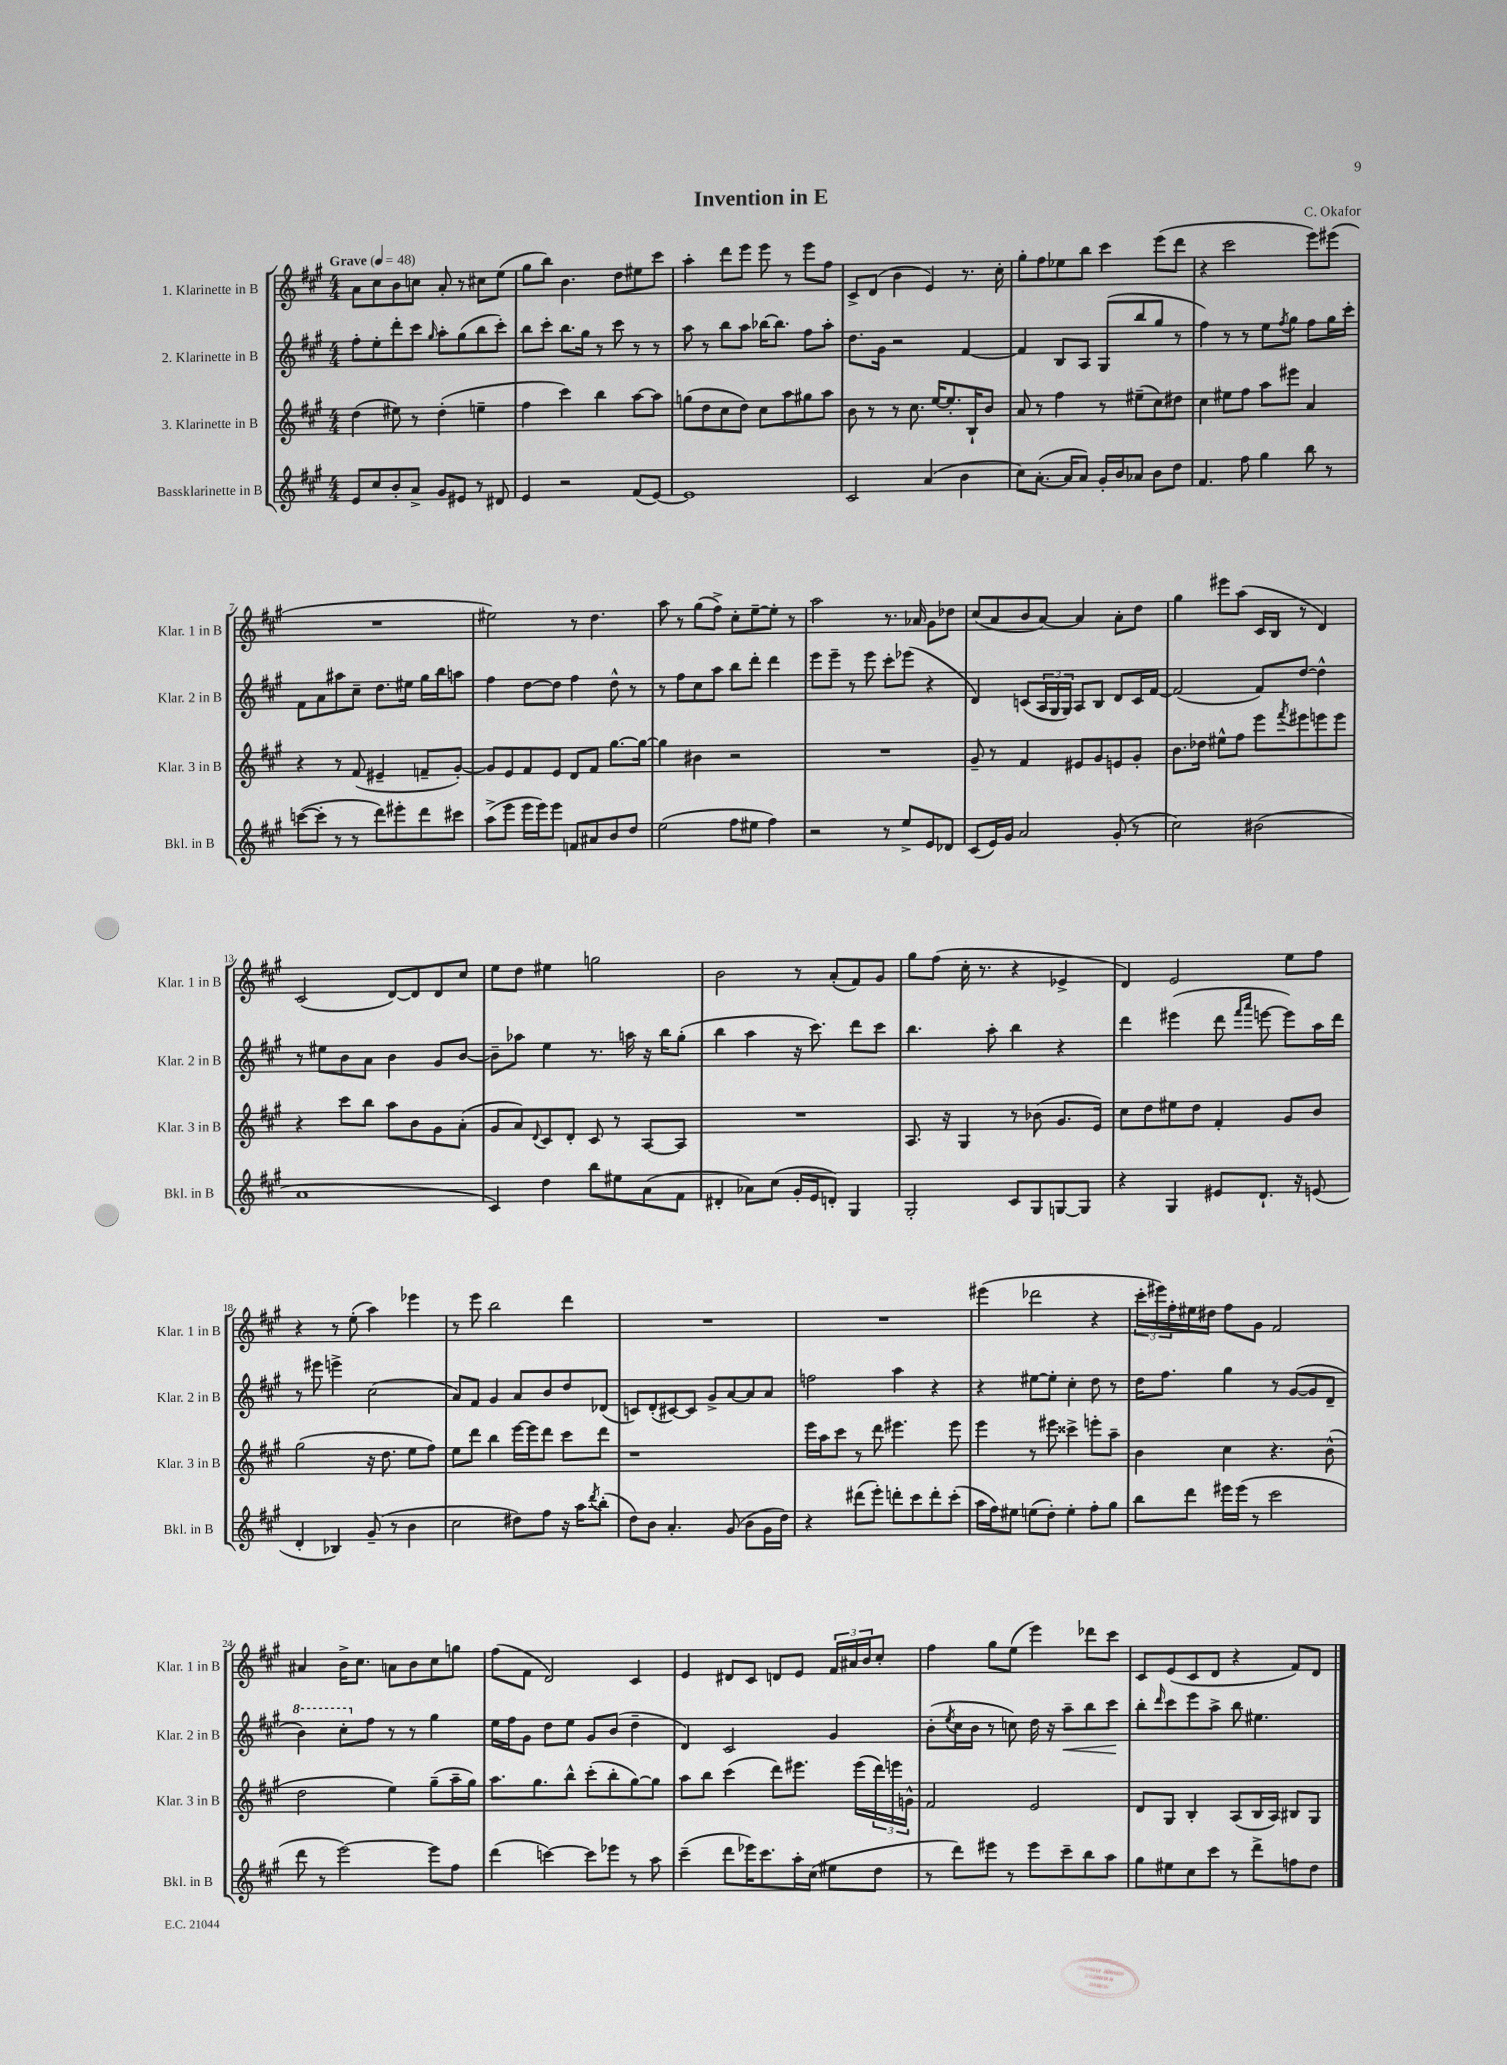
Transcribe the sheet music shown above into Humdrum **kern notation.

**kern	**kern	**kern	**dynam	**kern
*part4	*part3	*part2	*part2	*part1
*staff4	*staff3	*staff2	*staff2	*staff1
*I"Bassklarinette in B	*I"3. Klarinette in B	*I"2. Klarinette in B	*	*I"1. Klarinette in B
*I'Bkl. in B	*I'Klar. 3 in B	*I'Klar. 2 in B	*	*I'Klar. 1 in B
*clefG2	*clefG2	*clefG2	*	*clefG2
*k[f#c#g#]	*k[f#c#g#]	*k[f#c#g#]	*	*k[f#c#g#]
*M4/4	*M4/4	*M4/4	*	*M4/4
*MM48	*MM48	*MM48	*	*MM48
=1	=1	=1	=1	=1
!	!	!	!	!LO:TX:a:B:t=Grave
8e/L	(4dd\	8ff#'\L	.	8a\L
8cc#/	.	8ee'\	.	8cc#\
8b'/	8ee#X\)	8ddd'\	.	8b\
8a^/J	8r	8ccc#\J	.	8ccn\J
.	.	16qqgg#/	.	.
8g#/L	(4dd'\	8aa'\L	.	8a'/
8e#X/J	.	(8gg#\	.	8r
8r	4een~\	8bb\	.	8cc#X\L
8d#X/	.	8ccc#'\J)	.	(8ee\J
=2	=2	=2	=2	=2
4e/	4ff#\	8bb\L	.	8gg#\L
.	.	8ccc#'\J	.	8bb\J)
2r	4ccc#\)	8.bb\L	.	4.b\
.	.	16gg#\Jk	.	.
.	4bb\	8r	.	.
.	.	8ccc#\	.	8dd\L
(8f#/L	[8aa\L	8r	.	8ee#X\
[8e/J)	8aa\J]	8r	.	8ccc#\J
=3	=3	=3	=3	=3
1e]	(8ggn\L	8aa\	.	4aa'\
.	8dd\	8r	.	.
.	8cc#\	8bb\L	.	8ddd\L
.	8dd\J)	8aa\J	.	8eee\J
.	8cc#\L	[16bb-X\KL	.	8eee\
.	.	8.bb-\J]	.	.
.	8aa\	.	.	8r
.	8gg#X\	8ff#\L	.	8eee\L
.	8aa\J	8aa'\J	.	8ff#\J
=4	=4	=4	=4	=4
2c#/	8b\	8.dd\L	.	8c#^/L
.	8r	.	.	(8d/J
.	.	16g#\Jk	.	.
.	8r	2r	.	4b\
.	8.cc#\	.	.	.
(4a/	.	.	.	4e/)
.	[16ee/KL	.	.	.
.	8.ee'/]	.	.	.
4b\	.	[4f#/	.	8.r
.	16B`/K	.	.	.
.	8b/J	.	.	.
.	.	.	.	16cc#'\
=5	=5	=5	=5	=5
8cc#\L)	8a/	4f#/]	.	8gg#'\L
([8.a'\J	8r	.	.	8ff#\
.	4ff#\	8B/L	.	8ee-X\
16a/KL]	.	.	.	.
8a/J)	.	8A/J	.	8bb\J
16g#'/LL	8r	(8G#/L	.	4ccc#\
16b/J	.	.	.	.
8a-X/J	(8ee#X~\L	8bb/	.	.
8b\L	8cc#\)	8gg#/J	.	(8eee\L
8dd\J	8dd#X\J	8r	.	8ddd\J
=6	=6	=6	=6	=6
4.f#/	4cc#\	4ff#\)	.	4r
.	8ee#X\L	8r	.	2ccc#\
8ff#\	8ff#\J	8r	.	.
4gg#\	8aa\L	8ee\L	.	.
.	.	8qff#/	.	.
.	8eee#X\J	8gg#\J	.	.
8bb\	4a/	8ff#\L	.	8eee\L)
8r	.	16gg#\L	.	(8eee#X\J
.	.	16ccc#'\JJ	.	.
!!LO:LB:g=z
=7	=7	=7	=7	=7
([8cccn\L	4r	8f#\L	.	1r
8ccc'\J]	.	8a\	.	.
8r	8r	8aa#X\	.	.
8r	(8f#/	8cc#~\J	.	.
8ddd\L)	4e#X~/	8.dd\L	.	.
8eee#X'\	.	.	.	.
.	.	16ee#X\Jk	.	.
8ddd\	8fn~/L	16gg#\LL	.	.
.	.	16bb\J	.	.
8ccc#X\J	[8g#'/J)	8aan\J	.	.
=8	=8	=8	=8	=8
(8aa^\L	8g#/L]	4ff#\	.	2ee#X\)
8eee\J	8e/	.	.	.
16eee\LL	8f#/	[8dd\L	.	.
16eee\J)	.	.	.	.
8eee\J	8e/J	8dd\J]	.	.
8fn/L	8d/L	4ff#\	.	8r
8a#X/	8f#/J	.	.	4.dd\
8b/	[8.gg#\L	8dd^^\	.	.
8dd/J	.	8r	.	.
.	16gg#\Jk_	.	.	.
=9	=9	=9	=9	=9
(2ee\	4gg#\]	8r	.	8aa\
.	.	8ff#\L	.	8r
.	4b#X\	8cc#\	.	(8gg#\L
.	.	8aa\J	.	8ff#^\J)
8ff#\L	2r	8bb\L	.	8cc#'\L
8ee#X\J	.	8ddd'\J	.	[8ee~\
4ff#\)	.	4ddd\	.	8ee'\J]
.	.	.	.	8r
=10	=10	=10	=10	=10
2r	1r	8eee\L	.	2aa\
.	.	8eee~\J	.	.
.	.	8r	.	.
.	.	8eee\	.	.
8r	.	8ccc#'\L	.	8.r
8ee^/L	.	(8eee-X\J	.	.
.	.	.	.	16a-X/
8e/	.	4r	.	8g#\L
8d-X/J	.	.	.	8dd-X\J
=11	=11	=11	=11	=11
(8c#/L	8g#~/	4d/)	.	(8cc#/L
16e/L)	8r	.	.	8a/
16g#/JJ	.	.	.	.
2a/	4f#/	(8cn/L	.	8b/
.	.	24A/L	.	[8a/J)
.	.	24G#/	.	.
.	.	24G#/JJ)	.	.
.	8e#X/L	8A/L	.	4a/]
.	8g#/	8B/J	.	.
(8g#'/	8en/	8d/L	.	8a'\L
8r	8g#'/J	16c/L	.	8dd\J
.	.	[16f#/JJ	.	.
=12	=12	=12	=12	=12
2cc#\)	8.b\L	(2f#/]	.	4gg#\
.	16dd-X\Jk	.	.	.
.	8ee#X^^\L	.	.	8eee#X\L
.	8ff#\J	.	.	(8aa\J
(2b#X\	8eee\L	8f#/L)	.	16c#/LL
.	.	.	.	16B/JJ
.	8qfff#/	.	.	.
.	8eee#X\	[8dd/J	.	8r
.	8eeen\	4dd^^\]	.	4d/)
.	8eee\J	.	.	.
!!LO:LB:g=z
=13	=13	=13	=13	=13
1a	4r	8r	.	(2c#/
.	.	8ee#X\L	.	.
.	8ccc#\L	8b\	.	.
.	8bb\J	8a\J	.	.
.	8aa\L	4b\	.	[8d/L)
.	8b\	.	.	8d/]
.	8g#\	8g#/L	.	8d/
.	(8a'\J	[8b/J	.	8cc#/J
=14	=14	=14	=14	=14
4c#/)	8g#/L	8b~\L]	.	8ee\L
.	8a/)	8aa-X\J	.	8dd\J
.	8qqd/	.	.	.
4dd\	8c#/	4ee\	.	4ee#X\
.	8d'/J	.	.	.
8bb\L	8c#/	8.r	.	2ggn\
8ee#X\	8r	.	.	.
.	.	16aan\	.	.
(8a\	[8A/L	16r	.	.
.	.	16bb\KL	.	.
8f#\J	8A/J]	(8gg#'\J	.	.
=15	=15	=15	=15	=15
4d#X'/	1r	4bb\	.	2b\
8a-X\L)	.	4aa\	.	.
(8cc#\J	.	.	.	.
16g#'/LL	.	16r	.	8r
16e/J	.	8.ccc#\)	.	.
8dn'/J)	.	.	.	(8a'/L
4G#/	.	8ddd\L	.	8f#/)
.	.	8ccc#\J	.	8g#/J
=16	=16	=16	=16	=16
2G#'/	8.A/	4.bb\	.	8gg#\L
.	.	.	.	(8ff#\J
.	16r	.	.	.
.	4G#/	.	.	16cc#'\
.	.	.	.	8.r
.	.	8aa'\	.	.
8c#/L	8r	4bb\	.	4r
8G#/	(8b-X\	.	.	.
[8Gn/	8.g#/L	4r	.	4e-X^/
8G/J]	.	.	.	.
.	16e/Jk)	.	.	.
=17	=17	=17	=17	=17
4r	8cc#\L	4ddd\	.	4d/)
.	8dd\	.	.	.
4G#/	8ee#X\	(4eee#X\	.	2e/
.	8dd\J	.	.	.
8e#X/L	4f#'/	8ddd\	.	.
.	.	16qqfff#/LL	.	.
.	.	16qqaaa/JJ	.	.
8.d`/J	.	[8eeen\	.	.
.	8g#/L	8eee\L])	.	8ee\L
16r	.	.	.	.
(8en/	8b/J	16aa\L	.	8ff#\J
.	.	16ddd\JJ	.	.
!!LO:LB:g=z
=18	=18	=18	=18	=18
4d'/	(2gg#\	8r	.	4r
.	.	8eee#X\	.	.
4B-X/)	.	4eeen^\	.	8r
.	.	.	.	(8ee'\
(8g#~/	16r	(2cc#\	.	4aa\)
.	8.dd\	.	.	.
8r	.	.	.	.
4b\	8ee\L	.	.	4eee-X\
.	8ff#\J)	.	.	.
=19	=19	=19	=19	=19
2cc#\	8ee\L	8a/L)	.	8r
.	8ddd\J	8f#/J	.	8eee\
.	4bb\	4g#/	.	2bb\
8dd#X\L)	[16eee\LL	8a/L	.	.
.	16eee\J]	.	.	.
8ff#\J	8ddd\J	8b/	.	.
16r	8ccc#\L	8dd/	.	4ddd\
16aa\KL	.	.	.	.
8qddd/	.	.	.	.
(8bb'\J	8ddd\J	(8d-X/J	.	.
=20	=20	=20	=20	=20
8dd\L)	1r	8cn/L)	.	1r
8b\J	.	(8d'/	.	.
4.a'/	.	[8c#X/)	.	.
.	.	8c#/J]	.	.
.	.	8g#^/L	.	.
(8g#/	.	[8a/	.	.
8b\L	.	8a/]	.	.
16g#\L	.	8a/J	.	.
16dd\JJ)	.	.	.	.
=21	=21	=21	=21	=21
4r	16eee\LL	2ffn\	.	1r
.	16aa\J	.	.	.
.	8ccc#\J	.	.	.
(8ddd#X\L	8r	.	.	.
8eee'\J)	8ddd\	.	.	.
8dddn'\L	4.eee#X\	4aa\	.	.
8ccc#\	.	.	.	.
8ddd'\	.	4r	.	.
(8ccc#'\J	8eee#\	.	.	.
=22	=22	=22	=22	=22
16aa\LL	4eee\	4r	.	(4eee#X\
16ff#\J)	.	.	.	.
8ee#X\J	.	.	.	.
(8een\L	8r	[8ee#X\L	.	2ddd-X\
8dd'\J)	8eee#X\	8ee#'\J]	.	.
4ee'\	4ccc##X^\	4cc#'\	.	.
8ff#'\L	8eeen'\L	8dd\	.	4r
8gg#\J	8aa~\J	8r	.	.
=23	=23	=23	=23	=23
8bb\L	4b\	16dd\KL	.	24ccc#'\LL
.	.	.	.	24eee#X\)
.	.	8.ff#\J	.	.
.	.	.	.	24ff#'\
8ddd\J	.	.	.	16ee#X\
.	.	.	.	16dd#X\JJ
16eee#X\LL	4cc#\	4gg#\	.	8ff#\L
(16eee#\JJ	.	.	.	.
8r	.	.	.	8g#\J
2ccc#\	4.r	8r	.	2f#/
.	.	([8g#/L	.	.
.	.	8g#/]	.	.
.	(8b^^\	8d~/J	.	.
!!LO:LB:g=z
=24	=24	=24	=24	=24
*	*	*8va	*	*
8ddd\	2dd\	4bb\)	.	4a#X/
8r	.	.	.	.
[2eee\)	.	8ccc#'\L	.	16b^\KL
.	.	.	.	8.cc#\J
*	*	*X8va	*	*
.	.	8ff#\J	.	.
.	4ee\)	8r	.	8an\L
.	.	8r	.	8b\
8eee\L]	(8gg#~\L	4gg#\	.	8cc#\
8ff#\J	16aa~\L	.	.	8ggn\J
.	16gg#\JJ)	.	.	.
=25	=25	=25	=25	=25
(4ddd\	8.aa\L	16ee\LL	.	(8ff#\L
.	.	16ff#\J	.	.
.	.	8g#\J	.	8f#\J
.	8.gg#\	.	.	.
[4cccn\)	.	8dd\L	.	2d/)
.	8bb^^\J	8ee\J	.	.
8ccc\L]	(8ccc#'\L	8g#/L	.	.
8eee-X\J	8bb'\	(8b/J	.	.
8r	[8gg#\)	4dd~\	.	4c#/
8aa\	8gg#\J]	.	.	.
=26	=26	=26	=26	=26
(4ccc#~\	8aa\L	4d/)	.	4e/
.	8bb\J	.	.	.
8ddd\L	(4ccc#\	2c#/	.	8d#X/L
16eee-X\K)	.	.	.	8c#/J
8.ccc#\	.	.	.	.
.	8ddd\L)	.	.	8dn/L
16aa'\L	8.eee#X\J	.	.	8e/J
(16cc#\JJ	.	.	.	.
8ee#X\L	.	4g#/	.	24f#/LL
.	.	.	.	24a#X/
.	(16eee#\LL	.	.	.
.	.	.	.	24b/J
8dd\J	24ddd\)	.	.	8cc#'/J
.	24eeen\	.	.	.
.	24gn^^\JJ	.	.	.
=27	=27	=27	=27	=27
8r	2f#/	(8b'\L	.	4ff#\
.	.	8qee/	.	.
8ddd\L)	.	16cc#\L	.	.
.	.	16b\JJ	.	.
8eee#X\J	.	8r	.	8gg#\L
8r	.	8ccn\)	.	(8ee\J
8eee#\L	2e/	16dd\	.	4eee\)
.	.	16r	.	.
!	!	!	!LO:HP:b	!
8ccc#~\	.	8aa~\L	<	.
8bb\	.	8bb\	.	8ddd-X\L
8aa\J	.	8ccc#\J	.	8ccc#\J
.	.	.	[	.
=28	=28	=28	=28	=28
8gg#\L	8d/L	8bb'\L	.	8c#/L
.	.	16qqddd/	.	.
8ee#X\	8G#/J	8ccc#\	.	(8e/
8cc#\	4B'/	8eee\	.	8c#/
8ccc#\J	.	8aa^\J	.	8d/J
8r	(8A/L	8bb\	.	4r
8ddd^\L	16B/L	4.ee#X\	.	.
.	16A/JJ)	.	.	.
8ffn\	8B#X/L	.	.	8f#/L)
8dd\J	8G#/J	.	.	8d/J
==	==	==	==	==
*-	*-	*-	*-	*-
